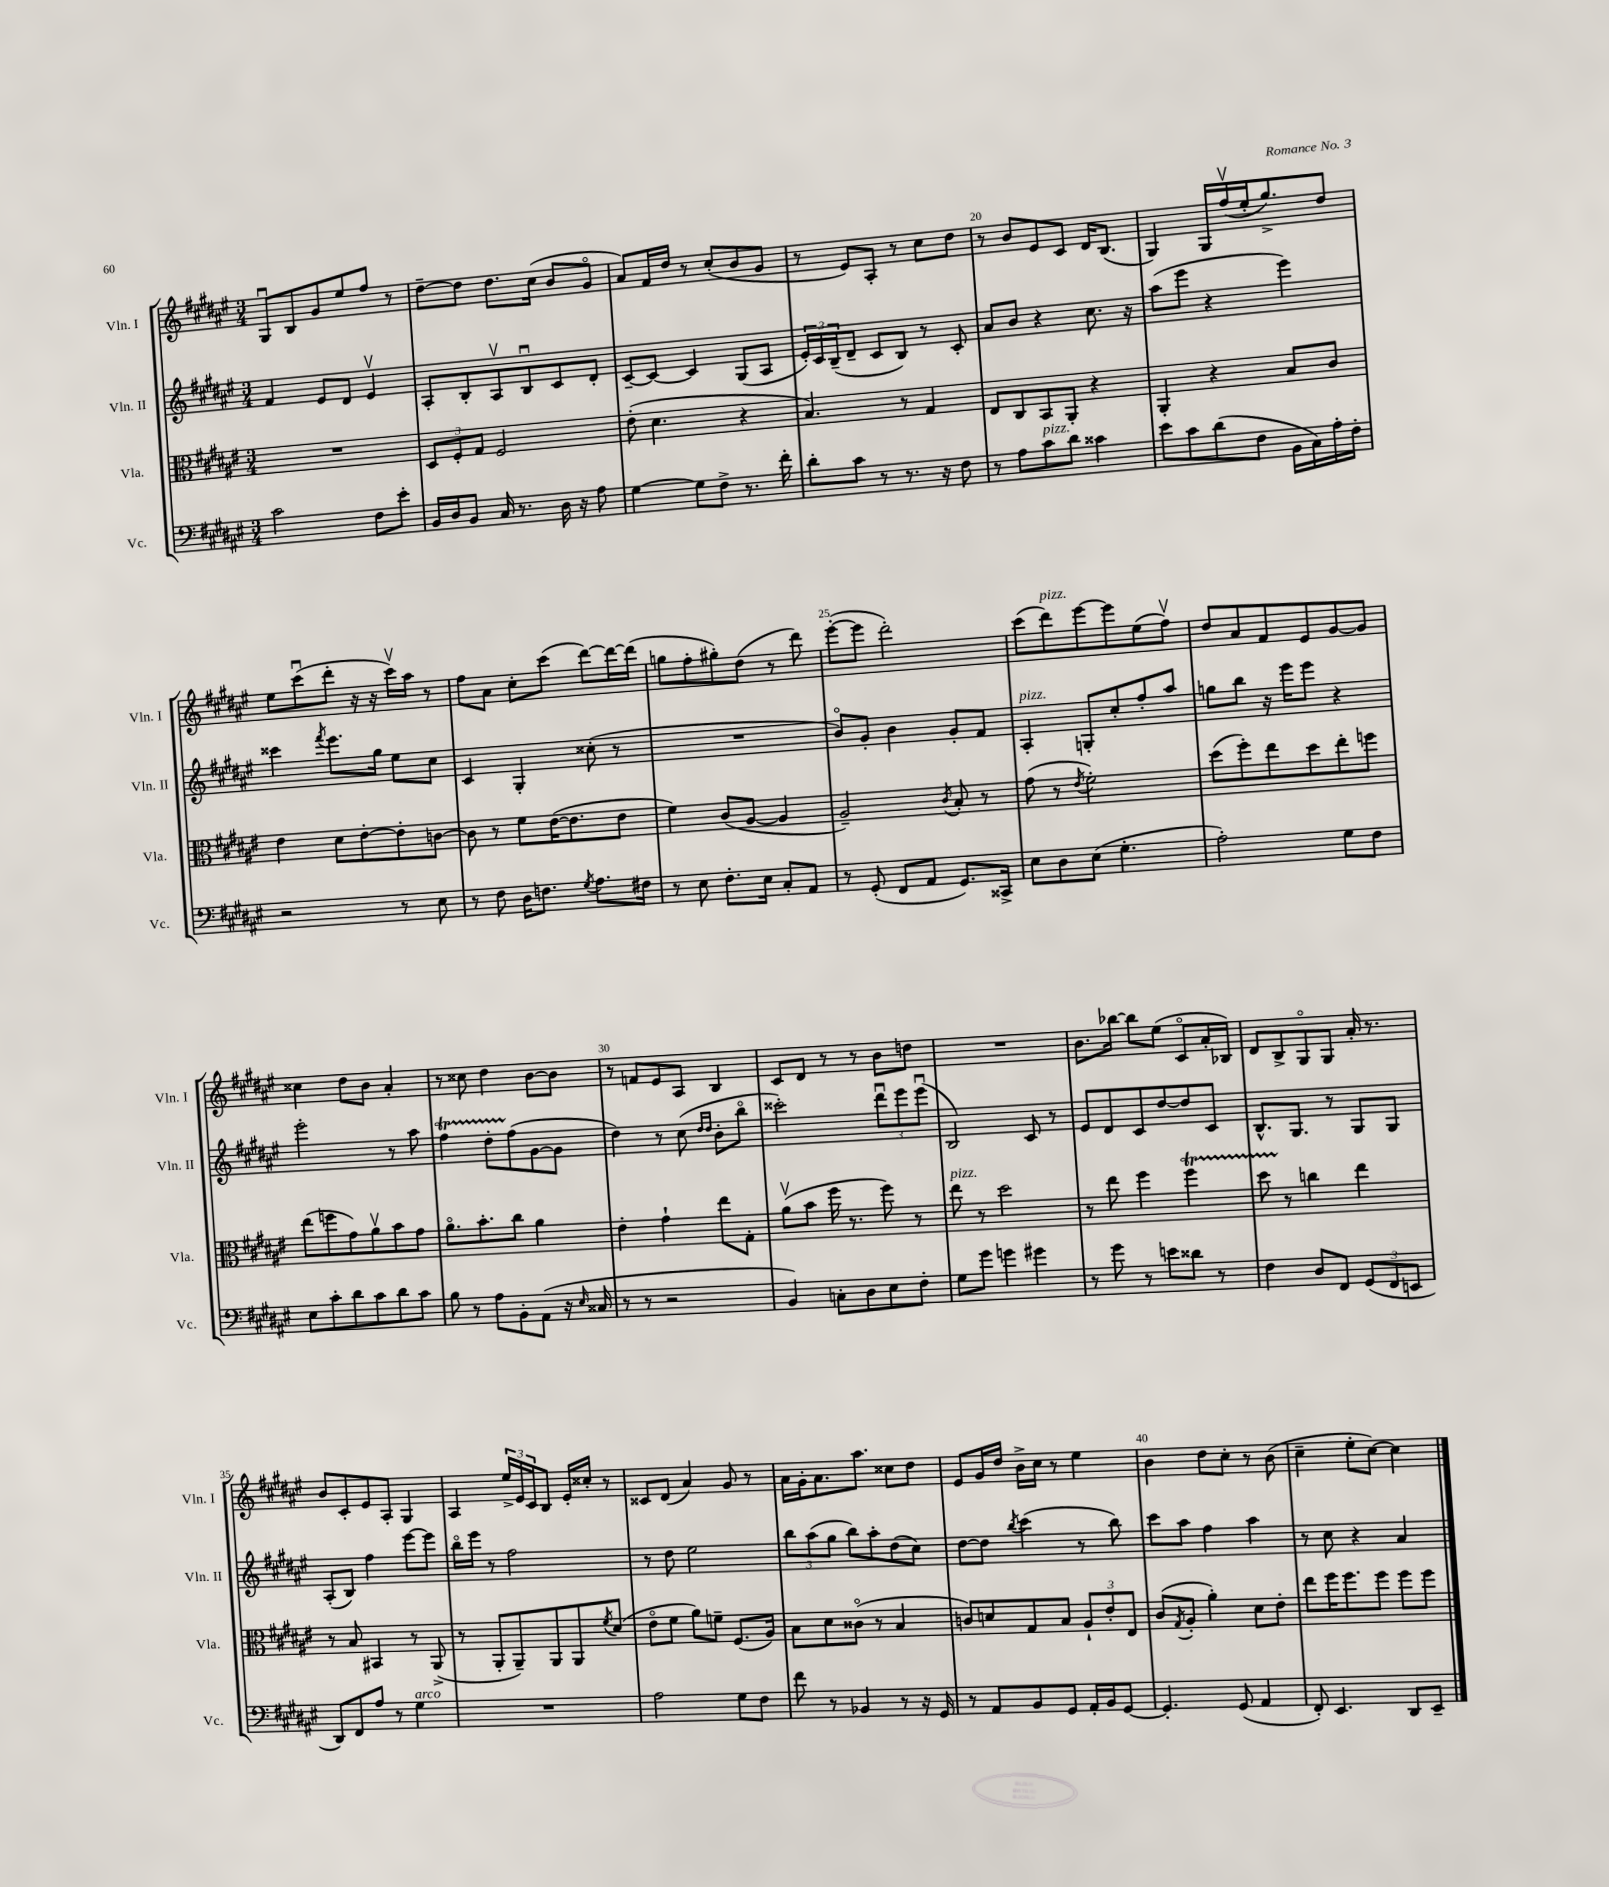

**kern	**kern	**kern	**kern
*part4	*part3	*part2	*part1
*staff4	*staff3	*staff2	*staff1
*I"Vc.	*I"Vla.	*I"Vln. II	*I"Vln. I
*I'Vc.	*I'Vla.	*I'Vln. II	*I'Vln. I
*clefF4	*clefC3	*clefG2	*clefG2
*k[f#c#g#d#a#e#]	*k[f#c#g#d#a#e#]	*k[f#c#g#d#a#e#]	*k[f#c#g#d#a#e#]
*M3/4	*M3/4	*M3/4	*M3/4
=16	=16	=16	=16
2c#\	2.r	4f#/	8G#u/L
.	.	.	8B/
.	.	8e#/L	8g#/
.	.	8d#/J	8ee#/
8F#\L	.	4e#v/	8ff#/J
8e#'\J	.	.	8r
=17	=17	=17	=17
16BB/LL	12D#/L	8A#'/L	[8dd#~\L
16D#/J	.	.	.
.	12F#'/	.	.
8BB/J	.	8B'/	8dd#\J]
.	12G#/J	.	.
16C#/	2F#/	8A#v/	8.dd#\L
8.r	.	.	.
.	.	8Bu/	.
.	.	.	(16cc#\Jk
16D#\	.	8c#/	8b/L
16r	.	.	.
8A#\	.	8d#'/J	8g#/J
=18	=18	=18	=18
[4G#\	(8e#'\	[8c#~/L	8a#/L)
.	4.d#\	8c#/J_	16f#/L
.	.	.	16dd#/JJ
8G#\L]	.	4c#/]	8r
8F#^\J	.	.	(8cc#'/L
8.r	4r	(8G#/L	8b/
.	.	8A#/J	8g#/J
16f#'\	.	.	.
=19	=19	=19	=19
8d#'\L	4.B/)	24e#'/LL)	8r
.	.	24c#/	.
.	.	(24B~/J	.
8c#\J	.	8d#~/J	8e#/L)
8r	.	8c#/L	8A#'/J
8.r	8r	8B/J)	8r
.	4G#/	8r	8cc#\L
16r	.	.	.
8F#\	.	8c#'/	8dd#\J
=20	=20	=20	=20
8r	8E#/L	8a#/L	8r
8A#\L	8C#/	8b/J	8b/L
!LO:TX:a:i:t=pizz.	!	!	!
8c#\	8BB/	4r	8e#/
8d#\J	8AA#'/J	.	8c#/J
4c##X\	4r	8.cc#\	16d#/KL
.	.	.	(8.B/J
.	.	16r	.
=21	=21	=21	=21
8e#\L	4AA#'/	(8aa#\L	4G#/)
8c#\	.	8eee#\J	.
(8d#\	4r	4r	16G#/LL
.	.	.	(16ff#v/
8F#\J	.	.	16ee#'/J
.	.	.	8.gg#^/)
16BB\LL	8B/L	4eee#\)	.
16C#\)	.	.	.
16A#'\	8c#/J	.	8dd#/J
16F#'\JJ	.	.	.
!!LO:LB:g=z
=22	=22	=22	=22
2r	4e#\	4ccc##X\	8ee#\L
.	.	.	(8ccc#u\
.	.	8qfff#/	.
.	8d#\L	8.eee#\L	8ddd#'\J
.	[8e#'\	.	16r
.	.	16gg#\Jk	16r
8r	8e#'\]	8ee#\L	16ccc#v\LL)
.	.	.	16aa#\JJ
8E#\	[8cn\J	8cc#\J	8r
=23	=23	=23	=23
8r	8c\]	4c#/	8ff#\L
8F#\	8r	.	8a#\J
16D#\KL	8f#\L	4G#'/	8cc#'\L
8.Fn\J	.	.	.
.	([16e#\K	.	(8ccc#\J
.	8.e#\]	.	.
8qG#/	.	.	.
8.A#\L	.	(8cc##X'\	[8ddd#\L)
.	8e#\J	8r	16ddd#\L_
16F#X\Jk	.	.	(16ddd#\JJ]
=24	=24	=24	=24
8r	4f#\)	2.r	8ggn\L
8E#\	.	.	8ff#'\
8.F#'\L	(8c#/L	.	8gg#X'\)
.	[8A#/J	.	(8dd#\J
16E#\Jk	.	.	.
8C#'/L	4A#/]	.	8r
8AA#/J	.	.	8ddd#\)
=25	=25	=25	=25
8r	2A#~/)	8b/L)	([8eee#'\L
(8GG#'/	.	8g#'/J	8eee#\J]
8FF#/L	.	4b\	2ddd#'\)
8AA#/J	.	.	.
.	8qc#/	.	.
8.GG#/L)	8B'/	8g#'/L	.
.	8r	8f#/J	.
16CC##X^/Jk	.	.	.
=26	=26	=26	=26
!	!	!LO:TX:a:i:t=pizz.	!
8E#\L	(8g#\	4A#'/	(8ccc#\L
!	!	!	!LO:TX:a:i:t=pizz.
8D#\	8r	.	8ddd#\)
.	8qe#/	.	.
(8E#\J	2f#'\)	8Gn'/L	[8eee#\
4.G#'\	.	8cc#'/	8eee#\]
.	.	8ff#'/	(8ee#\
.	.	8aa#/J	8ff#v\J)
=27	=27	=27	=27
2A#'\)	(8dd#\L	8ggn\L	8dd#/L
.	8ff#'\)	8bb\J	8a#/
.	8ee#\	16r	8f#/
.	.	16eee#\KL	.
.	8dd#\	8eee#\J	8e#/
8G#\L	8ee#'\	4r	[8g#/
8F#\J	8ffn\J	.	8g#/J]
!!LO:LB:g=z
=28	=28	=28	=28
8E#\L	(8ee#\L	2eee#'\	4cc##X\
8c#'\	8ffn\	.	.
8d#\	8g#\)	.	8dd#\L
8c#\	8a#v\	.	8b\J
8d#\	8b\	8r	4a#'/
8c#\J	8g#\J	8aa#\	.
=29	=29	=29	=29
8B\	8.a#\L	4ff#T\	8r
8r	.	.	8cc##X\
.	8.b'\	.	.
8A#\L	.	8dd#TTT'\L	4dd#\
8BB'\	8cc#\J	(8ff#\	.
(8AA#\J	4a#\	[8g#\	[8b\L
16r	.	8g#\J]	8b\J]
16qqE#/	.	.	.
16C##X/	.	.	.
=30	=30	=30	=30
8r	4e#'\	4dd#\)	8r
8r	.	.	8fn/L
2r	4g#`\	8r	8e#/
.	.	(8cc#\	8A#/J
.	.	16qqdd#/LL	.
.	.	16qqdd#/JJ	.
.	8ee#\L	8b'\L	4B/
.	8G#'\J	8bb\J	.
=31	=31	=31	=31
4BB/)	(8a#v\L	2ccc##X'\)	8c#/L
.	8b\J	.	8d#/J
8Cn'\L	16ff#\	.	8r
.	8.r	.	.
8D#\	.	.	8r
8E#\	8ff#\)	12ddd#u\L	8b\L
.	.	12eee#\	.
8F#'\J	8r	.	8ddn\J
.	.	(12eee#u\J	.
=32	=32	=32	=32
!	!LO:TX:a:i:t=pizz.	!	!
8G#\L	8ee#\	2B/)	2.r
8g#\J	8r	.	.
4gn\	2dd#\	.	.
4g#X\	.	8c#/	.
.	.	8r	.
=33	=33	=33	=33
8r	8r	8e#/L	8.b\L
8g#\	8ee#\	8d#/	.
.	.	.	[16bb-X\Jk
8r	4ff#\	8c#/	8bb-\L]
8en\L	.	[8dd#/	(8ee#\J
8d##X\J	4ff#T\	8dd#/]	8c#/L
8r	.	8c#/J	16a#'/L
.	.	.	16B-X/JJ)
=34	=34	=34	=34
4F#\	8dd#TTT\	8.B^^/L	8d#/L
.	8r	.	8B^/
.	.	8.G#/J	.
8D#/L	4ccn\	.	8G#/
8FF#/J	.	8r	8G#/J
(12GG#/L	4ee#\	8G#/L	16a#'/
.	.	.	8.r
12FF#/	.	.	.
.	.	8G#/J	.
12EEn/J	.	.	.
!!LO:LB:g=z
=35	=35	=35	=35
8DD#/L)	8r	(8A#'/L	8b/L
8FF#/	8B/	8B/J)	8c#'/
8A#/J	4BB#X/	4ff#\	8e#/
8r	.	.	8A#'/J
!LO:TX:a:i:t=arco	!	!	!
4G#\	8r	[8eee#\L	4G#/
.	(8AA#^/	8eee#\J]	.
=36	=36	=36	=36
2.r	8r	16bb\LL	4A#/
.	.	16eee#\JJ	.
.	8AA#'/L	8r	.
.	8AA#~/)	2ff#\	24ee#^/LL
.	.	.	24e#/
.	.	.	24c#/J
.	8AA#/	.	8B/J
.	8AA#/	.	16e#'/LL
.	.	.	16cc##X'/JJ
.	8qf#/	.	.
.	(8d#/J	.	8r
=37	=37	=37	=37
2A#\	8e#\L	8r	8c##X/L
.	8f#\J	8dd#\	(8d#/J
.	8a#\L)	2ee#\	4a#/)
.	8fn~\J	.	.
8G#\L	(8.F#/L	.	8g#/
8F#\J	.	.	8r
.	16A#/Jk)	.	.
=38	=38	=38	=38
8f#\	8B\L	12bb\L	16a#\LL
.	.	.	16g#'\J
.	.	(12aa#\	.
8r	8d#\	.	8.a#\
.	.	12gg#\J	.
4BB-X/	(8c##X\J	8bb\L)	.
.	.	.	8.aa#\J
.	8r	8aa#'\	.
8r	4B/	(8dd#\	8cc##X\L
16r	.	8cc#\J)	8dd#\J
16GG#/	.	.	.
=39	=39	=39	=39
8r	8cn/L)	[8dd#\L	8e#/L
8AA#/L	8dn/	8dd#\J]	16g#/L
.	.	.	16dd#/JJ
.	.	8qbb/	.
8BB/	8G#/	(4ccc#\	16b^\LL
.	.	.	16cc#\JJ
8GG#/J	8B/J	.	8r
16AA#'/LL	12A#`/L	8r	4ee#\
16BB/J	.	.	.
.	12e#'/	.	.
[8GG#/J	.	8bb\)	.
.	12E#/J	.	.
=40	=40	=40	=40
4.GG#'/]	(8c#/L	8ccc#\L	4b\
.	8qG#/	.	.
.	8A#'/J	8aa#\J	.
.	4a#'\)	4ff#\	8dd#\L
(8GG#/	.	.	8cc#'\J
4AA#/	8d#\L	4aa#\	8r
.	8e#'\J	.	(8b\
=41	=41	=41	=41
8FF#'/)	8ee#\L	8r	4cc#~\
4.EE#/	16ff#\K	8cc#\	.
.	8.ff#\	.	.
.	.	4r	8ee#'\L
.	8ff#\J	.	[8cc#\J)
8DD#/L	8ff#\L	4a#/	4cc#\]
8EE#~/J	8ff#\J	.	.
==	==	==	==
*-	*-	*-	*-
